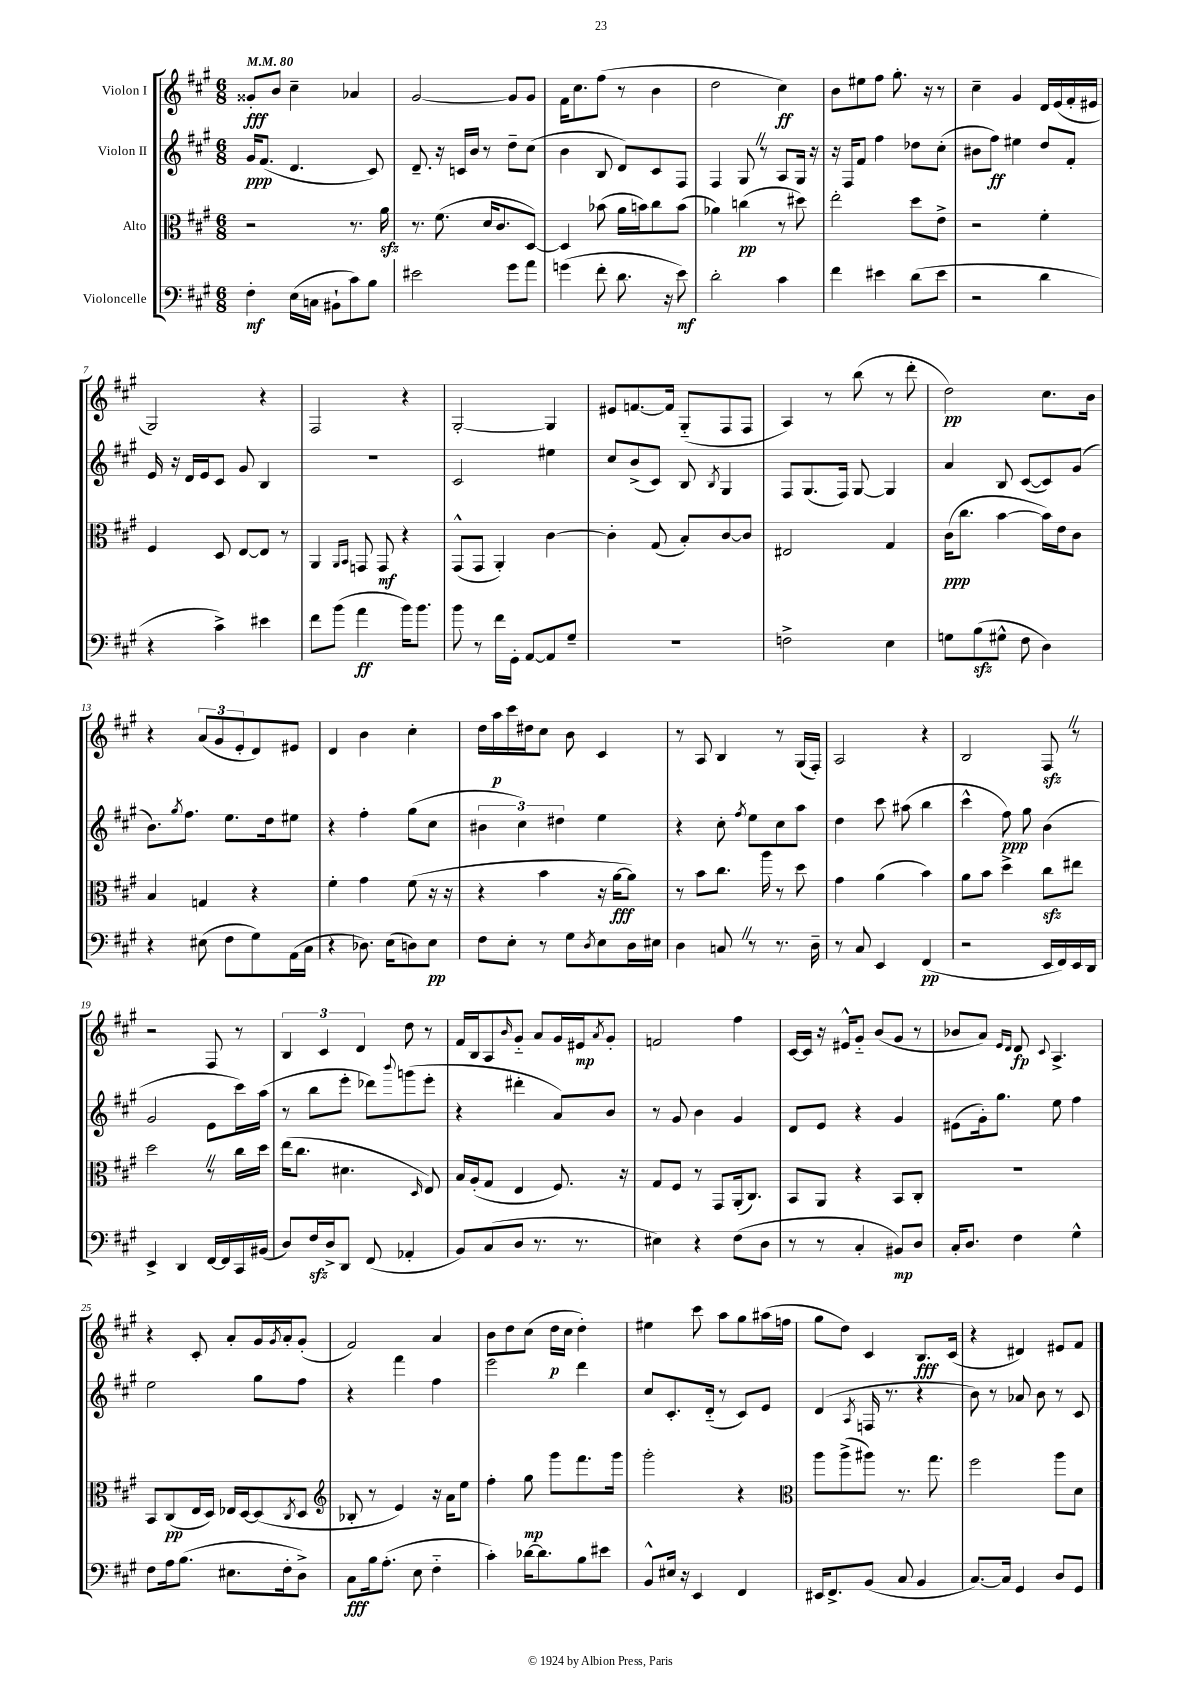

**kern	**dynam	**kern	**dynam	**kern	**dynam	**kern	**dynam
*part4	*part4	*part3	*part3	*part2	*part2	*part1	*part1
*staff4	*staff4	*staff3	*staff3	*staff2	*staff2	*staff1	*staff1
*I"Violoncelle	*	*I"Alto	*	*I"Violon II	*	*I"Violon I	*
*clefF4	*	*clefC3	*	*clefG2	*	*clefG2	*
*k[f#c#g#]	*	*k[f#c#g#]	*	*k[f#c#g#]	*	*k[f#c#g#]	*
*M6/8	*	*M6/8	*	*M6/8	*	*M6/8	*
*MM80	*	*MM80	*	*MM80	*	*MM80	*
=1	=1	=1	=1	=1	=1	=1	=1
4F#'\	mf	2r	.	16g#/KL	ppp	8g##X'/L	fff
.	.	.	.	(8.f#/J	.	.	.
.	.	.	.	.	.	8b/J	.
(16E\LL	.	.	.	4.d/	.	4cc#~\	.
16Cn\JJ	.	.	.	.	.	.	.
8BB#X`\L	.	.	.	.	.	.	.
8c#\)	.	8.r	.	.	.	4a-X/	.
8B\J	.	.	.	8c#/)	.	.	.
.	.	16azz\	.	.	.	.	.
=2	=2	=2	=2	=2	=2	=2	=2
2e#X\	.	8.r	.	8.d~/	.	[2g#/	.
.	.	(8.f#\	.	16r	.	.	.
.	.	.	.	16cn/LL	.	.	.
.	.	.	.	16b/JJ	.	.	.
.	.	16d/KL	.	8r	.	.	.
.	.	8.c#/	.	.	.	.	.
8g#\L	.	.	.	8dd~\L	.	8g#/L]	.
8a\J	.	[8D/J)	.	(8cc#\J	.	8g#/J	.
=3	=3	=3	=3	=3	=3	=3	=3
(4gn\	.	4D/]	.	4b\	.	16f#\KL	.
.	.	.	.	.	.	8.cc#\	.
8f#'\	.	(8b-X\	.	8B/	.	(8ff#\J	.
8.d\	.	16a\LL	.	8d/L)	.	8r	.
.	.	16bn\J)	.	.	.	.	.
.	.	8cc#\	.	8c#/	.	4b\	.
16r	.	.	.	.	.	.	.
8e\)	mf	(8b\J	.	8F#/J	.	.	.
=4	=4	=4	=4	=4	=4	=4	=4
2d'\	.	4a-X\)	.	4F#/	.	2dd\	.
.	.	(4ccn\	pp	8G#Z/	.	.	.
.	.	.	.	8r	.	.	.
4c#\	.	8r	.	8A/L	.	4cc#\)	ff
.	.	8dd#X\)	.	16G#/Jk	.	.	.
.	.	.	.	16r	.	.	.
=5	=5	=5	=5	=5	=5	=5	=5
4f#\	.	2ee'\	.	16r	.	8b\L	.
.	.	.	.	16F#/KL	.	.	.
.	.	.	.	8f#/J	.	8ee#X\	.
4e#X\	.	.	.	4ff#\	.	8ff#\J	.
.	.	.	.	.	.	8.gg#'\	.
(8d\L	.	8dd\L	.	8dd-X\L	.	.	.
.	.	.	.	.	.	16r	.
8e#\J	.	8e^\J	.	(8cc#'\J	.	8r	.
=6	=6	=6	=6	=6	=6	=6	=6
2r	.	2r	.	8b#X\L	.	4cc#~\	.
.	.	.	.	8ff#\J)	ff	.	.
.	.	.	.	4ee#X\	.	4g#/	.
4d\	.	4f#'\	.	8dd/L	.	16d/LL	.
.	.	.	.	.	.	(16e/	.
.	.	.	.	8f#'/J	.	16f#'/	.
.	.	.	.	.	.	16e#X/JJ	.
!!LO:LB:g=z
=7	=7	=7	=7	=7	=7	=7	=7
4r	.	4F#/	.	16e/	.	2G#/)	.
.	.	.	.	16r	.	.	.
.	.	.	.	16d/LL	.	.	.
.	.	.	.	16e/J	.	.	.
4c#^\)	.	8D/	.	8c#/J	.	.	.
.	.	[8E/L	.	8g#/	.	.	.
4e#X\	.	8E/J]	.	4B/	.	4r	.
.	.	8r	.	.	.	.	.
=8	=8	=8	=8	=8	=8	=8	=8
8f#\L	.	4AA/	.	2.r	.	2F#/	.
(8b\J	.	.	.	.	.	.	.
.	.	16qqAA/LL	.	.	.	.	.
.	.	16qqBB/JJ	.	.	.	.	.
4a\	ff	8GGn/	.	.	.	.	.
.	.	8GG/	mf	.	.	.	.
16b\KL)	.	4r	.	.	.	4r	.
8.b\J	.	.	.	.	.	.	.
=9	=9	=9	=9	=9	=9	=9	=9
8b\	.	(8GG#^^/L	.	2c#/	.	[2G#'/	.
8r	.	8GG#/J	.	.	.	.	.
16f#\LL	.	4AA'/)	.	.	.	.	.
16GG#'\JJ	.	.	.	.	.	.	.
[8AA/L	.	.	.	.	.	.	.
8AA/]	.	[4c#\	.	4ee#X\	.	4G#/]	.
8G#~/J	.	.	.	.	.	.	.
=10	=10	=10	=10	=10	=10	=10	=10
2.r	.	4c#'\]	.	8cc#/L	.	8e#X/L	.
.	.	.	.	(8b^/	.	[8.fn/	.
.	.	(8G#/	.	8c#/J)	.	.	.
.	.	.	.	.	.	16f/Jk]	.
.	.	8B'/L)	.	8B/	.	(8G#/L	.
.	.	.	.	8qB/	.	.	.
.	.	[8c#/	.	4G#/	.	8F#/	.
.	.	8c#/J]	.	.	.	8F#/J	.
=11	=11	=11	=11	=11	=11	=11	=11
2Fn^\	.	2E#X/	.	8F#/L	.	4A/)	.
.	.	.	.	(8.G#/	.	.	.
.	.	.	.	.	.	8r	.
.	.	.	.	16F#/Jk)	.	.	.
.	.	.	.	[8G#/	.	(8bb\	.
4E\	.	4G#/	.	4G#/]	.	8r	.
.	.	.	.	.	.	8ddd'\	.
=12	=12	=12	=12	=12	=12	=12	=12
8Gn\L	.	(16c#\KL	ppp	4a/	.	2dd\)	pp
.	.	8.cc#\J	.	.	.	.	.
(8Bzz\	.	.	.	.	.	.	.
8G#X^^\J	.	[4b\	.	8B/	.	.	.
8F#\	.	.	.	([8c#/L	.	.	.
4D\)	.	16b\LL])	.	8c#/])	.	8.cc#\L	.
.	.	16e\J	.	.	.	.	.
.	.	8c#\J	.	(8g#/J	.	.	.
.	.	.	.	.	.	16b\Jk	.
!!LO:LB:g=z
=13	=13	=13	=13	=13	=13	=13	=13
4r	.	4B/	.	8.b\L)	.	4r	.
.	.	.	.	8qgg#/	.	.	.
.	.	.	.	8.ff#\J	.	.	.
(8E#X\	.	4Gn/	.	.	.	(12a/L	.
.	.	.	.	.	.	12g#/	.
8F#\L	.	.	.	8.ee\L	.	.	.
.	.	.	.	.	.	12e'/	.
8G#\)	.	4r	.	.	.	8d/)	.
.	.	.	.	16dd\k	.	.	.
(16AA\L	.	.	.	8ee#X\J	.	8e#X/J	.
16C#\JJ	.	.	.	.	.	.	.
=14	=14	=14	=14	=14	=14	=14	=14
4r	.	4f#'\	.	4r	.	4d/	.
8.D-X\)	.	4g#\	.	4ff#'\	.	4b\	.
(16E\KL	.	.	.	.	.	.	.
8Dn\)	.	(8f#\	.	(8gg#\L	.	4cc#'\	.
8E\J	pp	16r	.	8cc#\J	.	.	.
.	.	16r	.	.	.	.	.
=15	=15	=15	=15	=15	=15	=15	=15
8F#\L	.	4r	.	6b#X\	.	16dd\LL	.
.	.	.	.	.	.	16aa\	p
8E'\J	.	.	.	.	.	16ccc#\	.
.	.	.	.	6cc#\)	.	.	.
.	.	.	.	.	.	16dd#X\J	.
8r	.	4b\	.	.	.	8cc#\J	.
.	.	.	.	6dd#X\	.	.	.
8G#\L	.	.	.	.	.	8b\	.
8qD/	.	.	.	.	.	.	.
8E\	.	16r	.	4ee\	.	4c#/	.
.	.	[16a\KL	fff	.	.	.	.
16D\L	.	8a\J])	.	.	.	.	.
16E#X\JJ	.	.	.	.	.	.	.
=16	=16	=16	=16	=16	=16	=16	=16
4D\	.	8r	.	4r	.	8r	.
.	.	8b\L	.	.	.	8A/	.
8CnZ/	.	8.cc#\J	.	8cc#'\	.	4B/	.
.	.	.	.	8qff#/	.	.	.
8r	.	.	.	8ee\L	.	.	.
.	.	16aa\	.	.	.	.	.
8.r	.	8r	.	8cc#\	.	8r	.
.	.	8dd\	.	8aa\J	.	(16G#/LL	.
16D~\	.	.	.	.	.	16F#'/JJ)	.
=17	=17	=17	=17	=17	=17	=17	=17
8r	.	4g#\	.	4dd\	.	2A/	.
8C#/	.	.	.	.	.	.	.
4EE/	.	(4a\	.	8ccc#\	.	.	.
.	.	.	.	(8aa#X\	.	.	.
(4FF#/	pp	4b\)	.	4bb\	.	4r	.
=18	=18	=18	=18	=18	=18	=18	=18
2r	.	8a\L	.	4ccc#^^\	.	2B/	.
.	.	8b\J	.	.	.	.	.
.	.	4dd^\	.	8ff#\)	ppp	.	.
.	.	.	.	8gg#\	.	.	.
16EE/LL	.	8cc#zz\L	.	(4b\	.	8F#zzZ/	.
16FF#/)	.	.	.	.	.	.	.
16EE/	.	8ee#X\J	.	.	.	8r	.
16DD/JJ	.	.	.	.	.	.	.
!!LO:LB:g=z
=19	=19	=19	=19	=19	=19	=19	=19
4EE^/	.	2ddZ\	.	2g#/	.	2r	.
4DD/	.	.	.	.	.	.	.
[16FF#/LL	.	8r	.	8e\L	.	8F#/	.
16FF#/]	.	.	.	.	.	.	.
16CC#/	.	16cc#\LL	.	16ccc#\L)	.	8r	.
(16BB#X/JJ	.	16dd\JJ	.	(16aa\JJ	.	.	.
=20	=20	=20	=20	=20	=20	=20	=20
8D/L)	.	(16ee\KL	.	8r	.	6B/	.
.	.	8.cc#\J	.	.	.	.	.
16F#zz/L	.	.	.	8bb\L	.	.	.
.	.	.	.	.	.	6c#/	.
16D^/J	.	.	.	.	.	.	.
8DD/J	.	4.d#X\	.	8eee'\J	.	.	.
.	.	.	.	.	.	6d/	.
(8FF#/	.	.	.	8ddd-X\L)	.	.	.
.	.	.	.	8qqbbb/	.	.	.
4AA-X'/	.	.	.	(8gggn\	.	8dd\	.
.	.	16qqD/	.	.	.	.	.
.	.	8E/)	.	8eee'\J	.	8r	.
=21	=21	=21	=21	=21	=21	=21	=21
8BB/L)	.	16B/LL	.	4r	.	16f#/LL	.
.	.	(16A'/J	.	.	.	16B/J	.
(8C#/	.	8G#/J	.	.	.	8A/	.
.	.	.	.	.	.	16qqb/	.
8D/J	.	4E/	.	4ddd#X'\	.	8g#/J	.
8.r	.	.	.	.	.	8a/L	.
.	.	8.F#/)	.	8a/L)	.	16g#/L	.
8.r	.	.	.	.	.	16e#X/J	mp
.	.	.	.	.	.	8qa/	.
.	.	.	.	8b/J	.	8g#'/J	.
.	.	16r	.	.	.	.	.
=22	=22	=22	=22	=22	=22	=22	=22
4E#X\)	.	8G#/L	.	8r	.	2fn/	.
.	.	8F#/J	.	8g#/	.	.	.
4r	.	8r	.	4b\	.	.	.
.	.	8GG#/L	.	.	.	.	.
(8F#\L	.	(16AA'/k	.	4g#/	.	4ff#\	.
.	.	8.C#/J)	.	.	.	.	.
8D\J	.	.	.	.	.	.	.
=23	=23	=23	=23	=23	=23	=23	=23
8r	.	8BB/L	.	8d/L	.	[16c#/LL	.
.	.	.	.	.	.	16c#/JJ]	.
8r	.	8AA/J	.	8e/J	.	16r	.
.	.	.	.	.	.	16e#X^^/KL	.
4C#'/	.	4r	.	4r	.	8g#/J	.
.	.	.	.	.	.	(8b/L	.
8BB#X/L)	mp	8BB/L	.	4g#/	.	8g#/J	.
8D/J	.	8C#'/J	.	.	.	8r	.
=24	=24	=24	=24	=24	=24	=24	=24
16C#'/KL	.	2.r	.	(8e#X\L	.	8b-X/L	.
8.D/J	.	.	.	.	.	.	.
.	.	.	.	16g#'\k)	.	8a/J)	.
.	.	.	.	8.gg#\J	.	.	.
.	.	.	.	.	.	16qqe/LL	.
.	.	.	.	.	.	16qqd/JJ	.
4F#\	.	.	.	.	.	8d/	fp
.	.	.	.	.	.	8qqc#/	.
.	.	.	.	8ee\	.	4.A^/	.
4G#^^\	.	.	.	4ff#\	.	.	.
!!LO:LB:g=z
=25	=25	=25	=25	=25	=25	=25	=25
8F#\L	.	8BB/L	.	2ee\	.	4r	.
16A\k	.	(8C#/	pp	.	.	.	.
(8.B\J	.	.	.	.	.	.	.
.	.	16E/L	.	.	.	8c#'/	.
.	.	16D/JJ)	.	.	.	.	.
8.E#X\L	.	16E-X/LL	.	.	.	8a'/L	.
.	.	[16D/J	.	.	.	.	.
.	.	(8D/]	.	8gg#\L	.	16g#/L	.
.	.	.	.	.	.	8qg#/	.
16F#'\k	.	.	.	.	.	16a'/J	.
.	.	8qC#/	.	.	.	.	.
8D^\J)	.	8D/J	.	8ff#\J	.	(8g#'/J	.
=26	=26	=26	=26	=26	=26	=26	=26
*	*	*clefG2	*	*	*	*	*
8C#\L	fff	8B-X'/	.	4r	.	2f#/)	.
16B\k	.	8r	.	.	.	.	.
(8.A'\J	.	.	.	.	.	.	.
.	.	4e/)	.	4fff#\	.	.	.
8E\	.	.	.	.	.	.	.
4F#\	.	16r	.	4ff#\	.	4a/	.
.	.	16a\KL	.	.	.	.	.
.	.	8ee\J	.	.	.	.	.
=27	=27	=27	=27	=27	=27	=27	=27
4c#'\)	.	4ff#'\	.	2eee\	.	8b\L	.
.	.	.	.	.	.	8dd\	.
[16d-X\KL	.	8gg#\	mp	.	.	(8cc#\J	.
8.d-\]	.	.	.	.	.	.	.
.	.	8ggg#\L	.	.	.	16dd\LL	p
.	.	.	.	.	.	16cc#\JJ	.
8B\	.	8.fff#\	.	4ddd\	.	4dd'\)	.
8e#X\J	.	.	.	.	.	.	.
.	.	16ggg#\Jk	.	.	.	.	.
=28	=28	=28	=28	=28	=28	=28	=28
8BB^^/L	.	2ggg#'\	.	8cc#/L	.	4ee#X\	.
16E#X/Jk	.	.	.	8.c#'/	.	.	.
16r	.	.	.	.	.	.	.
4EE/	.	.	.	.	.	8ccc#\	.
.	.	.	.	(16d/Jk	.	.	.
.	.	.	.	8r	.	8aa\L	.
4FF#/	.	4r	.	8c#/L)	.	8gg#\	.
.	.	.	.	8e/J	.	(16aa#X\L	.
.	.	.	.	.	.	16ffn\JJ	.
=29	=29	=29	=29	=29	=29	=29	=29
*	*	*clefC3	*	*	*	*	*
16EE#X/KL	.	8aa\L	.	(4d/	.	8gg#\L	.
8.FF#^/	.	.	.	.	.	.	.
.	.	(8aa^\	.	.	.	8dd\J)	.
.	.	.	.	8qA/	.	.	.
(8BB/J	.	8aa#X\J)	.	16Fn/	.	4c#/	.
.	.	.	.	8.r	.	.	.
8C#/	.	8.r	.	.	.	.	.
4BB/	.	.	.	4r	.	8.B/L	fff
.	.	8.gg#\	.	.	.	.	.
.	.	.	.	.	.	(16c#/Jk	.
=30	=30	=30	=30	=30	=30	=30	=30
[8.C#/L)	.	2ff#\	.	8b\)	.	4r	.
.	.	.	.	8r	.	.	.
16C#/Jk]	.	.	.	.	.	.	.
4GG#/	.	.	.	8a-X/	.	4d#X/)	.
.	.	.	.	8b\	.	.	.
8D/L	.	8aa\L	.	8r	.	8e#X/L	.
8GG#/J	.	8d\J	.	8c#/	.	8f#/J	.
==	==	==	==	==	==	==	==
*-	*-	*-	*-	*-	*-	*-	*-
